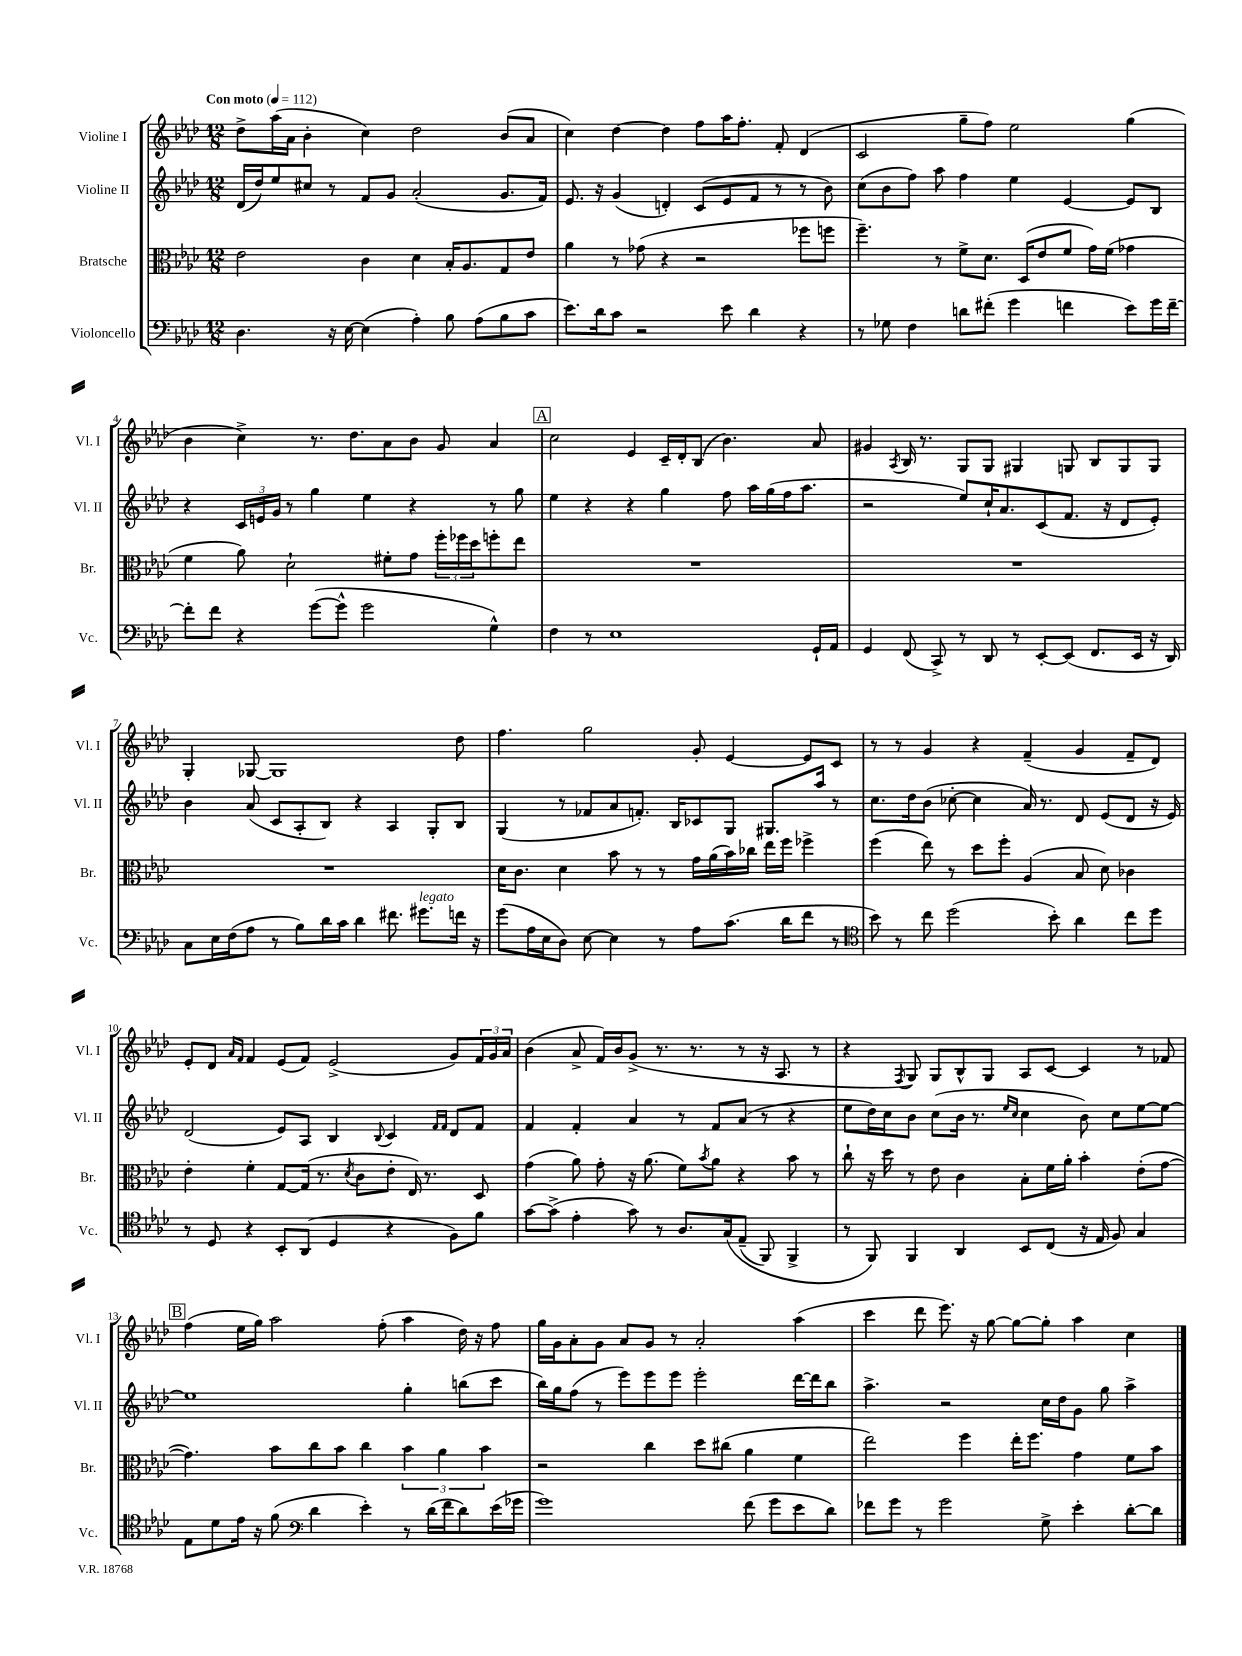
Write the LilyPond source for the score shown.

<<
\new StaffGroup <<
\new Staff = "s0" \with { instrumentName = "Violine I" shortInstrumentName = "Vl. I" } {
    \clef treble \key aes \major \numericTimeSignature \time 12/8 \tempo "Con moto" 4 = 112
    des''8-> aes''16( aes'16 bes'4-. c''4) des''2 bes'8( aes'8 |
    c''4) des''4~ des''4 f''8 aes''16 f''8.-. f'8-. des'4( |
    c'2 g''8-- f''8) ees''2 g''4( |
    bes'4 c''4->) r8. des''8. aes'8 bes'8 g'8 aes'4 |
    \mark \markup { \box "A" } c''2 ees'4 c'16-- des'16-. bes8( bes'4.) aes'8 |
    gis'4 \acciaccatura { aes8 } bes16 r8. g8 g8 gis4 g8 bes8 g8 g8 |
    g4-. ges8~ ges1 des''8 |
    f''4. g''2 g'8-. ees'4~ ees'8 c'8 |
    r8 r8 g'4 r4 f'4--( g'4 f'8-- des'8) |
    ees'8-. des'8 \grace { aes'16 f'16 } f'4 ees'8( f'8) ees'2->( g'8) \tuplet 3/2 { f'16 g'16 aes'16 } |
    bes'4( aes'8-> f'16) bes'16 g'8->( r8. r8. r8 r16 aes8. r8 |
    r4 \acciaccatura { f8 } g8) g8 bes8-^ g8 aes8 c'8~ c'4 r8 fes'8 |
    \mark \markup { \box "B" } f''4( ees''16 g''16) aes''2 f''8-.( aes''4 des''16) r16 f''8 |
    g''16 g'16 aes'8-. g'8 aes'8 g'8 r8 aes'2-. aes''4( |
    c'''4 des'''8 ees'''8.) r16 g''8~ g''8~ g''8-. aes''4 c''4 \bar "|." |
}
\new Staff = "s1" \with { instrumentName = "Violine II" shortInstrumentName = "Vl. II" } {
    \clef treble \key aes \major \numericTimeSignature \time 12/8
    des'16( des''16) ees''8 cis''8 r8 f'8 g'8 aes'2-.( g'8. f'16) |
    ees'8. r16 g'4( d'4-.) c'8( ees'8 f'8 r8 r8 bes'8) |
    c''8( bes'8 f''8) aes''8 f''4 ees''4 ees'4~ ees'8 bes8 |
    r4 \tuplet 3/2 { c'16 e'16 g'16 } r8 g''4 ees''4 r4 r8 g''8 |
    \mark \markup { \box "A" } ees''4 r4 r4 g''4 f''8 aes''16 g''16( f''16 aes''8. |
    r2 ees''8) c''16-! aes'8. c'8( f'8. r16 des'8 ees'8-.) |
    bes'4 aes'8( c'8 aes8-. bes8) r4 aes4 g8-. bes8 |
    g4( r8 fes'8 aes'8 f'8.-.) bes16 ces'8 g8 gis8. aes''16 r8 |
    c''8. des''16 bes'8( ces''8~-. ces''4 aes'16) r8. des'8 ees'8( des'8 r16 ees'16) |
    des'2( ees'8) aes8 bes4 \appoggiatura { bes8 } c'4 \grace { f'16 f'16 } des'8 f'8 |
    f'4 f'4-. aes'4 r8 f'8 aes'8( r8 r4 |
    ees''8 des''16) c''16 bes'8 c''8( bes'16 r8. \grace { ees''16 c''16 } c''4 bes'8) c''8 ees''8~ ees''8~ |
    \mark \markup { \box "B" } ees''1 g''4-. b''8( c'''8 |
    bes''16) g''16 f''8( r8 ees'''8) ees'''8 ees'''8 ees'''2-. des'''16~ des'''16 bes''8 |
    aes''4.-> r2 c''16 des''16 g'8 g''8 aes''4-> \bar "|." |
}
\new Staff = "s2" \with { instrumentName = "Bratsche" shortInstrumentName = "Br." } {
    \clef alto \key aes \major \numericTimeSignature \time 12/8
    ees'2 c'4 des'4 bes16-. aes8. g8 ees'8 |
    aes'4 r8 ges'8( r4 r2 fes''8 f''8 |
    f''4.--) r8 f'8-> des'8. des16( ees'8 f'8 g'16) f'16( ges'4 |
    f'4 aes'8) des'2-! fis'8-. g'8 \tuplet 3/2 { f''16-. fes''16 des''16 } f''8-. ees''8 |
    \mark \markup { \box "A" } R1. |
    R1. |
    R1. |
    des'16 c'8. des'4 bes'8 r8 r8 g'16 aes'16( bes'16) ces''16 ees''16 f''16 fes''4-> |
    f''4( ees''8) r8 des''8 f''8-. aes4( bes8 des'8) ces'4 |
    ees'4-. f'4-. g8~ g16( r8. \acciaccatura { des'8 } c'8 ees'8-. ees16) r8. des8 |
    g'4( aes'8) g'8-. r16 aes'8.( f'8) \acciaccatura { bes'8 } aes'8 r4 bes'8 r8 |
    c''8-! r16 des''16 r8 ees'8 c'4 bes8-. f'16 aes'16-. bes'4-. ees'8-.( g'8~ |
    \mark \markup { \box "B" } g'4.) bes'8 c''8 bes'8 c''4 \tuplet 3/2 { bes'4 aes'4 bes'4 } |
    r2 c''4 des''8 cis''8( aes'4 f'4 |
    ees''2) f''4 ees''16-. f''8. g'4 f'8 bes'8 \bar "|." |
}
\new Staff = "s3" \with { instrumentName = "Violoncello" shortInstrumentName = "Vc." } {
    \clef bass \key aes \major \numericTimeSignature \time 12/8
    des4. r16 ees16~ ees4( aes4-.) bes8 aes8( bes8 c'8 |
    ees'8.) des'16 c'8 r2 ees'8 des'4 r4 |
    r8 ges8 f4 d'8 fis'8-.( g'4 f'4 ees'8) g'16 f'16~-- |
    f'8-. f'8 r4 g'8~( g'8-^ g'2 g4-^) |
    \mark \markup { \box "A" } f4 r8 ees1 g,16-! aes,16 |
    g,4 f,8( c,8->) r8 des,8 r8 ees,8~-. ees,8( f,8. ees,16 r16 des,16) |
    c8 ees16 f16( aes8 r8 bes8) des'16 c'16 des'4 fis'8. gis'8.^\markup { \italic "legato" } f'16 r16 |
    g'8( aes16 ees16 des8) ees8~ ees4 r8 aes8 c'8.( des'16 f'8 r8 |
    \clef tenor bes'8) r8 c''8 des''2( bes'8-.) aes'4 c''8 des''8 |
    r8 des8 r4 bes,8-. aes,8( des4 r4 f8) f'8 |
    g'8~ g'8->( ees'4-. g'8) r8 aes8. g16\( ees8--( f,8) f,4-> |
    r8 f,8\) f,4 aes,4 bes,8 c8( r16 ees16 f8) g4 |
    \mark \markup { \box "B" } ees8 des'8 ees'16 r16 f'8( \clef bass des'4 ees'4-.) r8 des'16( f'16 des'8) ees'16( ges'16 |
    g'1) f'8( g'8 ees'8 des'8) |
    fes'8 g'8 r8 g'2 g8-> ees'4-. des'8~-. des'8 \bar "|." |
}
>>
>>
